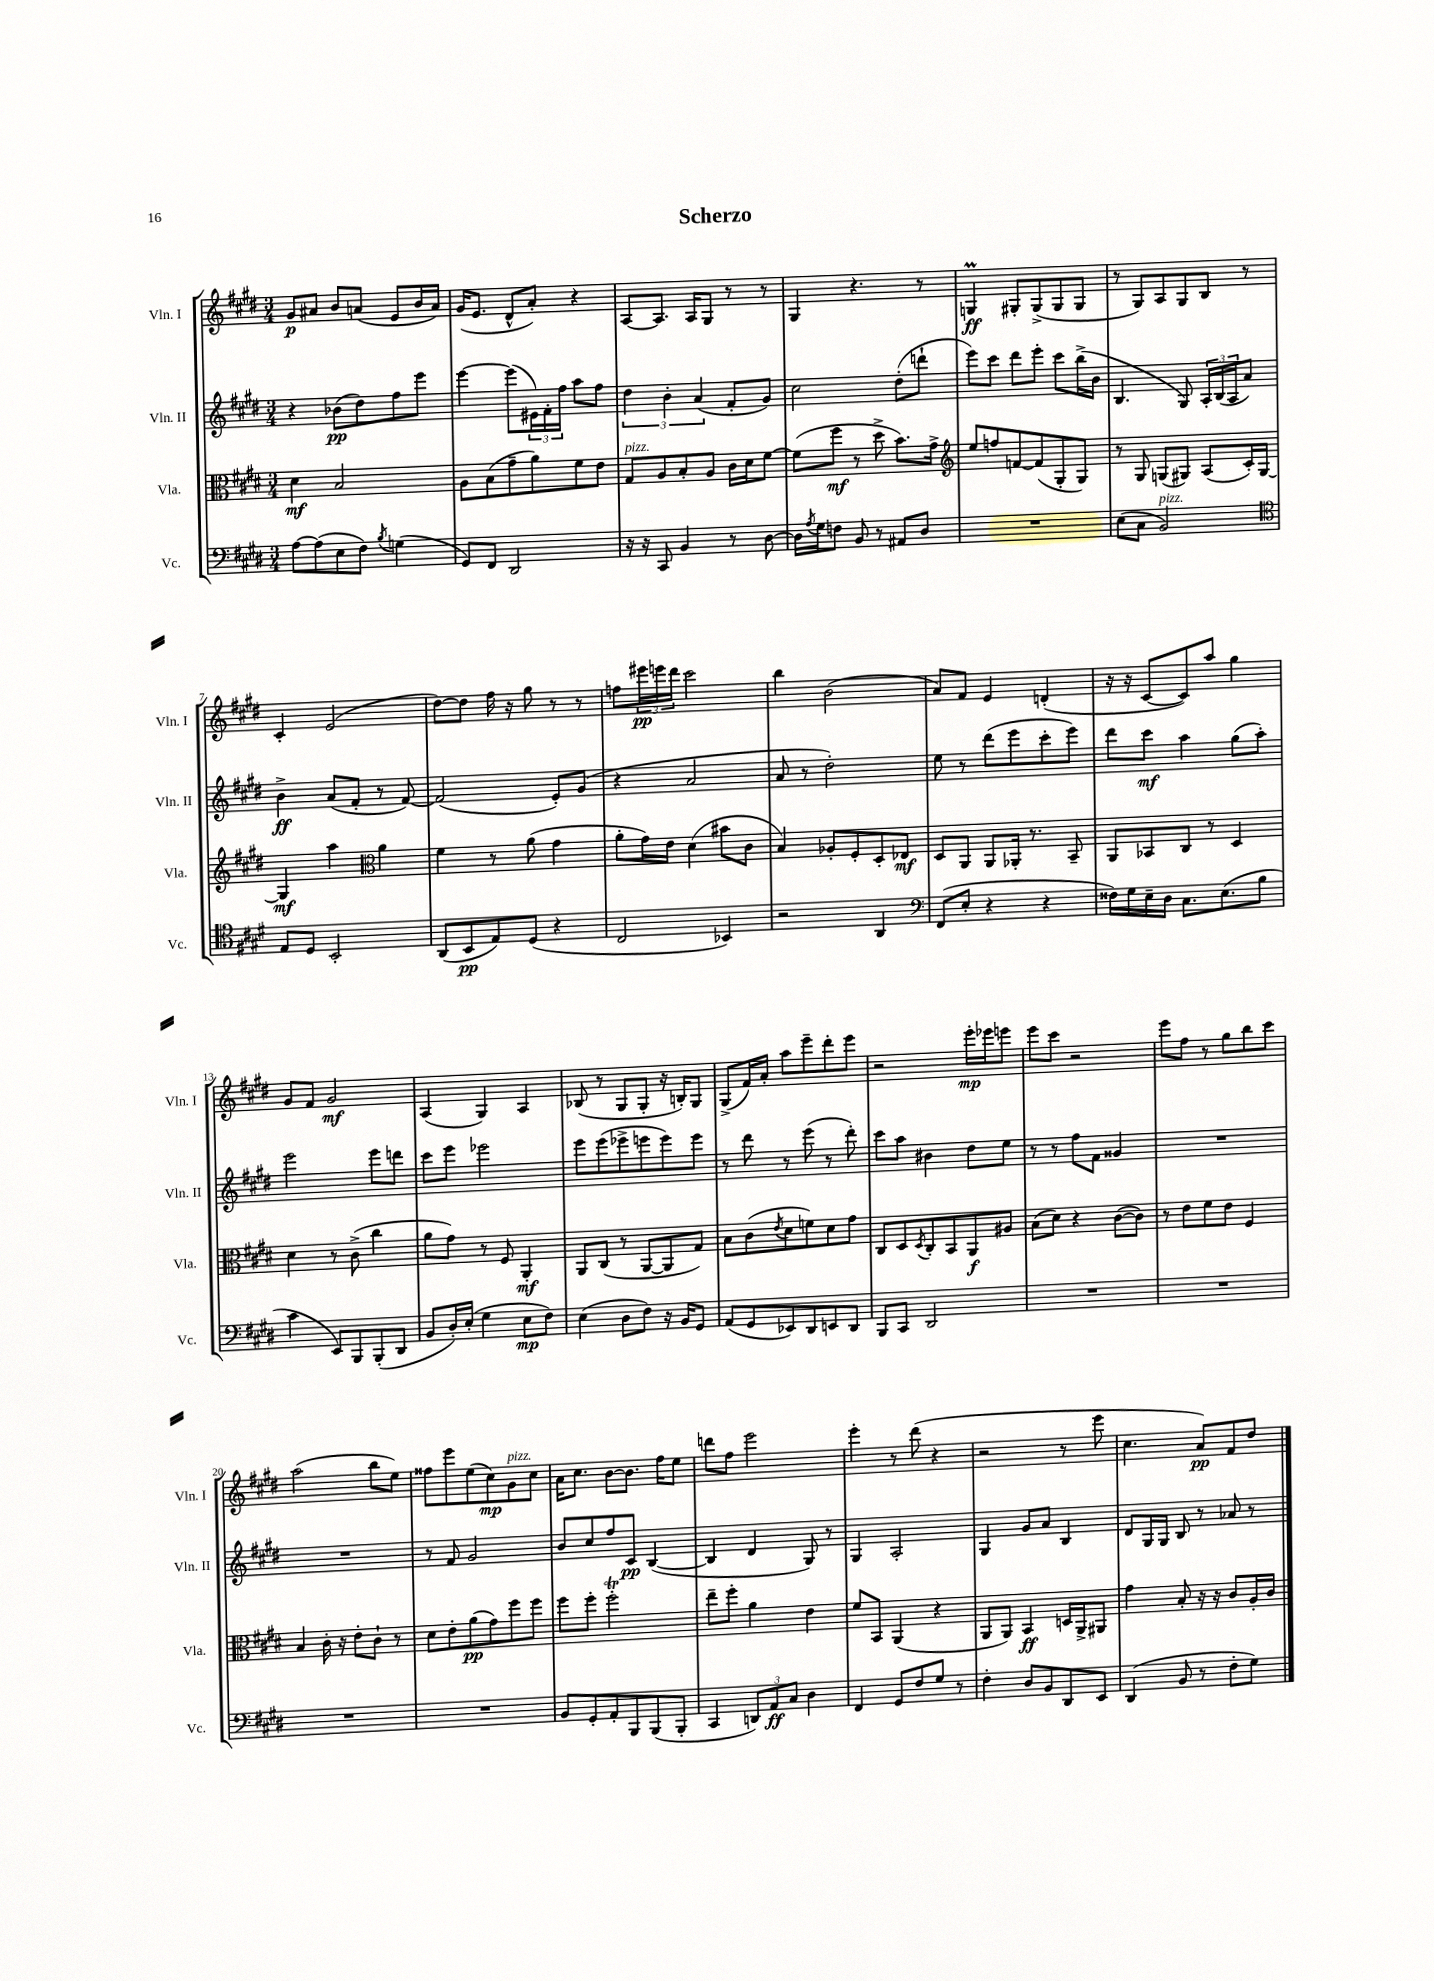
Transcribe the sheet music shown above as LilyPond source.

\header { title = "Scherzo" }
<<
\new StaffGroup <<
\new Staff = "s0" \with { instrumentName = "Vln. I" shortInstrumentName = "Vln. I" } {
    \clef treble \key e \major \numericTimeSignature \time 3/4
    gis'8\p ais'8 b'8 a'8( e'8 b'16 a'16) |
    gis'16( e'8. dis'8-^ a'8-.) r4 |
    a8~ a8. a16 gis8 r8 r8 |
    gis4 r4. r8 |
    g4\prall\ff gis8-. gis8->( gis8 gis8 |
    r8 gis8) a8 gis8 b8 r8 |
    cis'4-. e'2( |
    dis''8~) dis''8 fis''16 r16 gis''8 r8 r8 |
    f''8 \tuplet 3/2 { eis'''16\pp e'''16 dis'''16 } cis'''2 |
    b''4 b'2( |
    a'8) fis'8 e'4 d'4-.( |
    r16 r16 cis'8~ cis'8) a''8 gis''4 |
    gis'8 fis'8 gis'2\mf |
    a4( gis4) a4 |
    bes8( r8 gis8 gis8-. r16 b16-.) gis8 |
    gis8->( fis'16) a'16-. a''8 e'''8-- dis'''8-. e'''8 |
    r2 e'''16-.\mp ees'''16 e'''8 |
    e'''8 cis'''8 r2 |
    e'''8 fis''8 r8 gis''8 b''8 cis'''8 |
    a''2( b''8 e''8) |
    fisis''8 e'''8 e''8( cis''8\mp) gis'8^\markup { \italic "pizz." } cis''8 |
    a'16 cis''8. b'8~ b'8. fis''16 e''8 |
    d'''8 fis''8 e'''2 |
    e'''4-. r8 dis'''8( r4 |
    r2 r8 e'''8 |
    cis''4. a'8\pp) fis'8 dis''8 \bar "|." |
}
\new Staff = "s1" \with { instrumentName = "Vln. II" shortInstrumentName = "Vln. II" } {
    \clef treble \key e \major \numericTimeSignature \time 3/4
    r4 bes'8\pp( dis''8) fis''8 e'''8 |
    e'''4~ e'''8( \tuplet 3/2 { eis'16) fis'16-. fis''16 } a''8 fis''8 |
    \tuplet 3/2 { dis''4 b'4-. a'4( } fis'8-. gis'8) |
    cis''2 dis''8-.( d'''8-! |
    e'''8) cis'''8 dis'''8 e'''8-. cis'''8 b''16->( b'16 |
    b4. gis8) \tuplet 3/2 { a16-. b16( a16 } a'8) |
    b'4->\ff a'8( fis'8-. r8 fis'8~) |
    fis'2( e'8-.) gis'8( |
    r4 a'2 |
    a'8 r8 dis''2-.) |
    e''8 r8 dis'''8( e'''8 cis'''8-. e'''8) |
    dis'''8 cis'''8\mf a''4 gis''8( a''8-.) |
    e'''2 e'''8 d'''8 |
    cis'''8 e'''8 ees'''2 |
    e'''8 e'''8( ees'''8-> e'''8 e'''8) e'''8 |
    r8 dis'''8 r8 e'''8( r8 dis'''8-.) |
    cis'''8 a''8 bis'4 dis''8 e''8 |
    r8 r8 fis''8 fis'8 gisis'4 |
    R2. |
    R2. |
    r8 fis'8 gis'2 |
    b'8 cis''8 fis''8 cis'8\pp b4~( |
    b4 dis'4 gis8) r8 |
    gis4 a2-. |
    gis4 gis'8 a'8 b4 |
    dis'8 gis16 gis16 b8 r8 aes'8 r8 \bar "|." |
}
\new Staff = "s2" \with { instrumentName = "Vla." shortInstrumentName = "Vla." } {
    \clef alto \key e \major \numericTimeSignature \time 3/4
    dis'4\mf b2 |
    a8 b8( gis'8-- a'8) fis'8 e'8 |
    gis8^\markup { \italic "pizz." } a8 b8-. a8 cis'16 dis'16 fis'8~ |
    fis'8( fis''8\mf r8 dis''8-> b'8.) gis'16-> |
    \clef treble e''8 f''8 f'8~ f'8( gis8-. gis8) |
    r8 gis8 g8( gis8) a8( cis'16-.) gis16~ |
    gis4\mf a''4 \clef alto a'4 |
    fis'4 r8 a'8( gis'4 |
    a'8-. gis'16) e'16 dis'4( bis'8 cis'8 |
    b4) aes8-. fis8-. dis8-. ees8\mf |
    dis8 a,8 a,8 aes,16-. r8. b,8-- |
    a,8 bes,8 cis8 r8 dis4 |
    dis'4 r8 cis'8->( cis''4 |
    a'8 gis'8) r8 fis8 a,4-.\mf |
    a,8 cis8( r8 a,8~ a,8 gis8) |
    b8 cis'8( \acciaccatura { e'8 } dis'8 f'8) dis'8 gis'8 |
    cis8 dis8 \acciaccatura { dis8 } cis8-. b,8 a,8\f ais8 |
    b8( dis'8) r4 cis'8~( cis'8) |
    r8 e'8 fis'8 e'8 fis4 |
    b4 cis'16-. r16 e'8-. cis'8-! r8 |
    dis'8 e'8-. a'8\pp( gis'8) fis''8 fis''8 |
    fis''8 fis''8-. fis''2-.\trill |
    e''8-- fis''8-. a'4 e'4 |
    fis'8 b,8 a,4( r4 |
    a,8 a,8) b,4\ff d16 a,16-> ais,8 |
    gis'4 b8-. r16 r16 cis'8 a16-. cis'16 \bar "|." |
}
\new Staff = "s3" \with { instrumentName = "Vc." shortInstrumentName = "Vc." } {
    \clef bass \key e \major \numericTimeSignature \time 3/4
    a8~ a8( e8 fis8) \acciaccatura { b8 } g4( |
    gis,8) fis,8 dis,2 |
    r16 r16 cis,8 b,4 r8 dis8~ |
    dis16 \acciaccatura { a8 } gis16 f8 b,8 r8 ais,8 dis8 |
    R2. |
    e8( cis8 b,2^\markup { \italic "pizz." }) |
    \clef tenor e8 dis8 b,2-. |
    a,8( b,8\pp e8) dis8( r4 |
    cis2 bes,4) |
    r2 a,4 |
    \clef bass fis,8( e8-. r4 r4 |
    fisis16) gis16 e16-- dis16 cis8. e8.( b8 |
    cis'4 e,8) b,,8 b,,8-.( dis,8 |
    b,8 dis16-.) e16-.( gis4 e8\mp fis8) |
    e4( dis8 fis8) r16 b,16 gis,8 |
    a,8( gis,8 ees,8) dis,8 e,8 dis,8 |
    b,,8 cis,8 dis,2 |
    R2. |
    R2. |
    R2. |
    R2. |
    b,8 gis,8-. a,8-. b,,8 b,,8( b,,8-. |
    cis,4 \tuplet 3/2 { d,8) a,8\ff cis8 } dis4 |
    fis,4 gis,8 fis8 gis8 r8 |
    fis4-. dis8 b,8 dis,8 e,8 |
    dis,4( b,8 r8 fis8-. gis8) \bar "|." |
}
>>
>>
